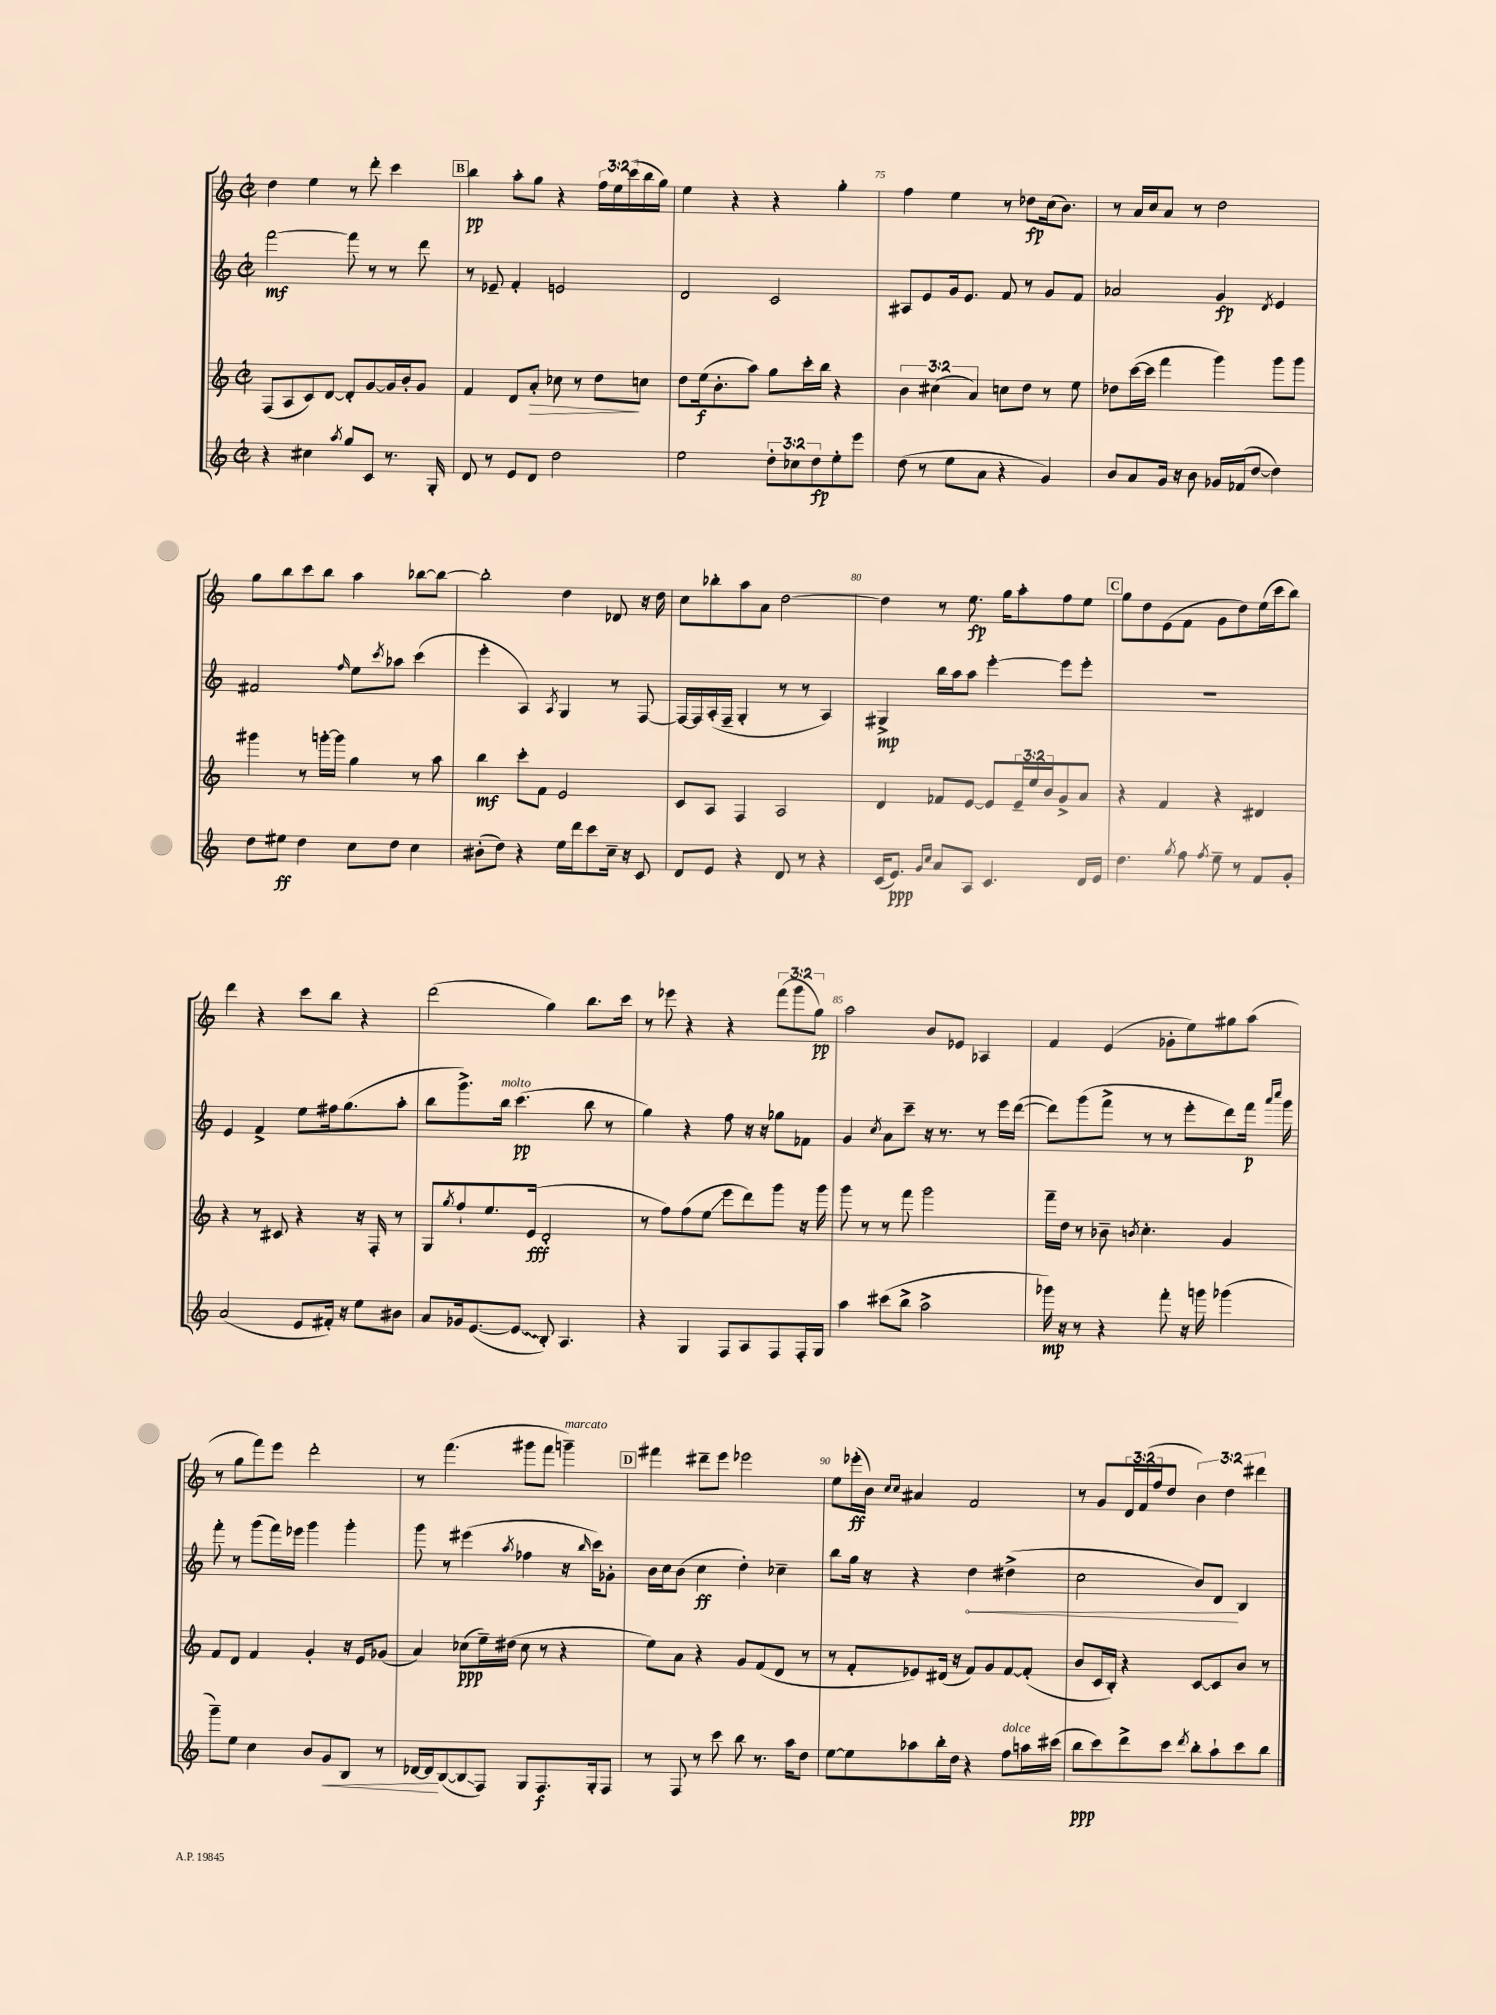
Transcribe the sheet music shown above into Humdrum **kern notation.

**kern	**kern	**kern	**kern
*staff4	*staff3	*staff2	*staff1
*clefG2	*clefG2	*clefG2	*clefG2
*k[]	*k[]	*k[]	*k[]
*M2/2	*M2/2	*M2/2	*M2/2
*met(c|)	*met(c|)	*met(c|)	*met(c|)
4r	(8F	[2fff	4dd
.	8A	.	.
4cc#	8c)	.	4ee
.	[8d	.	.
8qaa	.	.	.
8gg	8d']	8fff]	8r
8c	[8g	8r	8ddd'
8.r	16g]	8r	4ccc
.	16b'	.	.
.	8g	8ddd	.
16G'	.	.	.
=	=	=	=
8d	4f	8r	4bb
8r	.	8e-~	.
8e	8d	4f'	8aa'
8d	8a'	.	8gg
2dd	8cc-	2e	4r
.	8r	.	.
.	8dd	.	24ff
.	.	.	24ee
.	.	.	(24ccc
.	8cc	.	16bb
.	.	.	16gg)
=	=	=	=
2ee	8dd	2d	4ee
.	(16ee	.	.
.	8.b'	.	.
.	.	.	4r
.	8aa)	.	.
12dd'	8gg	2c	4r
12cc-	.	.	.
.	16ccc'	.	.
12dd	.	.	.
.	16bb	.	.
8ee'	4r	.	4gg'
8eee	.	.	.
=	=	=	=
(8dd	6b	8A#	4ff
8r	.	8e	.
.	(6cc#	.	.
8ee	.	16g	4ee
.	.	8.e	.
.	6a)	.	.
8a	.	.	.
4r	8cc	8f	8r
.	8dd	8r	8dd-
4g)	8r	8g	(16cc
.	.	.	8.b)
.	8ee	8f	.
=	=	=	=
8b	8dd-	2a-	8r
8a	([16ccc	.	16a
.	16ccc]	.	16cc
16g	4fff	.	8a
16r	.	.	.
8b	.	.	8r
16g-	4ggg)	4g	2dd
(16f-	.	.	.
[8dd	.	.	.
.	.	8qd	.
4dd])	8ggg	4e	.
.	8ggg	.	.
=	=	=	=
8dd	4ggg#	2f#	8gg
8ee#	.	.	8bb
4dd	8r	.	8ccc
.	[16ggg'	.	8bb
.	16ggg]	.	.
.	.	16qqff	.
8cc	4gg	8ee	4aa
.	.	8qccc	.
8dd	.	8aa-	.
4cc	8r	(4ccc	[8bb-
.	8aa	.	8bb-_
=	=	=	=
(8b#'	4bb	4eee'	2bb-']
8dd)	.	.	.
4r	8ccc'	4A)	.
.	8f	.	.
.	.	8qA	.
16ee	2e	4G	4dd
16ddd	.	.	.
8ccc	.	.	.
16cc~	.	8r	8d-
16r	.	.	.
8c	.	[8F	16r
.	.	.	16dd
=	=	=	=
8d	8c	16F_	8cc
.	.	16F]	.
8e	8A	(16A'	8bb-'
.	.	16F~	.
4r	4F	4G'	8aa
.	.	.	8a
8d	2A	8r	[2dd
8r	.	8r	.
4r	.	4A)	.
=	=	=	=
(16c	4d	4G#^	4dd]
8.e)	.	.	.
16qqg	.	.	.
16qqcc	.	.	.
8a	8f-	16bb	8r
.	.	16aa	.
8A	[8e	8aa	8.ee
4.c	8e]	[4eee'	.
.	.	.	16gg
.	24e~	.	8aa'
.	24ee	.	.
.	24b	.	.
.	8g^	8eee]	8ff
16d	8a	8eee'	8ee
16e	.	.	.
=	=	=	=
4.dd	4r	1r	8gg
.	.	.	8dd
.	4f	.	(8e
8qgg	.	.	.
8ff	.	.	8f
8qff	.	.	.
8ee~	4r	.	8g
8r	.	.	8dd)
8f	4d#	.	(16ee
.	.	.	16ccc
8g'	.	.	8bb)
=	=	=	=
(2a	4r	4e	4ddd
.	8r	4f^	4r
.	8c#	.	.
8e	4r	8ee	8ccc
16f#')	.	16ff#	8bb
16r	.	(8.gg	.
8ee	16r	.	4r
.	16F'	.	.
8b#	8r	8aa'	.
=	=	=	=
8a	8G	8bb	(2ddd
.	8qgg	.	.
16g-	8ff`	8.ggg^)	.
([8.e	.	.	.
.	8.ee	.	.
.	.	16bb	.
8e]	.	(4.ccc	.
.	(16e	.	.
8B')	2d'	.	4gg)
4.A	.	.	.
.	.	8bb	8.bb
.	.	8r	.
.	.	.	16ccc
=	=	=	=
4r	8r	4gg)	8r
.	8ff)	.	8eee-
4G	(8ff	4r	4r
.	8ee	.	.
8F	8eee	8ff	4r
8A	8ddd)	16r	.
.	.	16r	.
8F	8ggg	8gg-	(12fff
.	.	.	12ggg
16F'	16r	8f-	.
.	.	.	12gg)
16G	16ggg	.	.
=	=	=	=
4aa	8ggg	4g	2aa
.	8r	.	.
.	.	8qcc	.
(8ccc#	8r	8a	.
8bb^	8fff	8ccc~	.
2aa^	2ggg	16r	8b
.	.	8.r	.
.	.	.	8e-
.	.	8r	4A-
.	.	16eee	.
.	.	([16ddd	.
=	=	=	=
16ggg-)	16fff~	8ddd])	4f
16r	16dd	.	.
8r	8r	(8ggg	.
4r	8b-~	8fff^	(4e
.	8qb	.	.
.	4.cc'	8r	.
8fff'	.	8r	8g-'
16r	.	8eee'	8ee)
16ggg	.	.	.
(4ggg-	4g	8ddd)	8gg#
.	.	16fff	(8aa
.	.	16qqaaa	.
.	.	16qqcccc	.
.	.	16ggg	.
=	=	=	=
8ggg~)	8f	8fff'	8r
8ee	8d	8r	8gg
4cc	4f	(8ggg	8fff)
.	.	16fff)	8eee
.	.	16eee-	.
8b	4g'	4ggg	2ddd'
8g	.	.	.
8B	16r	4ggg'	.
.	16e	.	.
8r	(8g-	.	.
=	=	=	=
[16d-	4a)	8ggg	8r
16d-]	.	.	.
([8B	.	8r	(4.fff
8B]	(8cc-	(4eee#	.
8F)	16ee~)	.	.
.	(16dd#	.	.
.	.	8qaa	.
8G	8cc-	4ff-	8ggg#
8.F	8r	.	8fff
.	4r	16r	4ggg~)
.	.	16qqbb	.
16G'	.	16ccc)	.
8F	.	8g-'	.
=	=	=	=
8r	8ee)	16b	4fff#
.	.	16cc	.
8F	8a	(8b	.
8r	4r	4cc	8ddd#~
8ccc	.	.	8eee
8bb	8g	4dd')	2eee-
8.r	(8f	.	.
.	8d	4cc-~	.
16aa	.	.	.
8dd	8r	.	.
=	=	=	=
[8ee	8r	8bb	8ee
8ee]	8f'	16gg	(16eee-'
.	.	16r	16b)
.	.	.	16qqcc
.	.	.	16qqcc
8aa-	8e-)	4r	4a#
16bb'	(16d#	.	.
16dd	16r	.	.
4r	8f)	4dd	2f
.	8g	.	.
8ff	[8f	(4dd#^	.
16aa	(8f']	.	.
(16ccc#	.	.	.
=	=	=	=
8bb	8b	2cc	8r
8ccc)	16c	.	8g
.	16B')	.	.
8ddd^	4r	.	24d
.	.	.	(24f
.	.	.	24ff
8ccc	.	.	8dd
8qddd	.	.	.
8bb'	[8c	8b)	6b)
8aa`	8c]	8d	.
.	.	.	6dd
8ccc	8b	4B	.
.	.	.	6ddd#
8bb	8r	.	.
==	==	==	==
*-	*-	*-	*-
